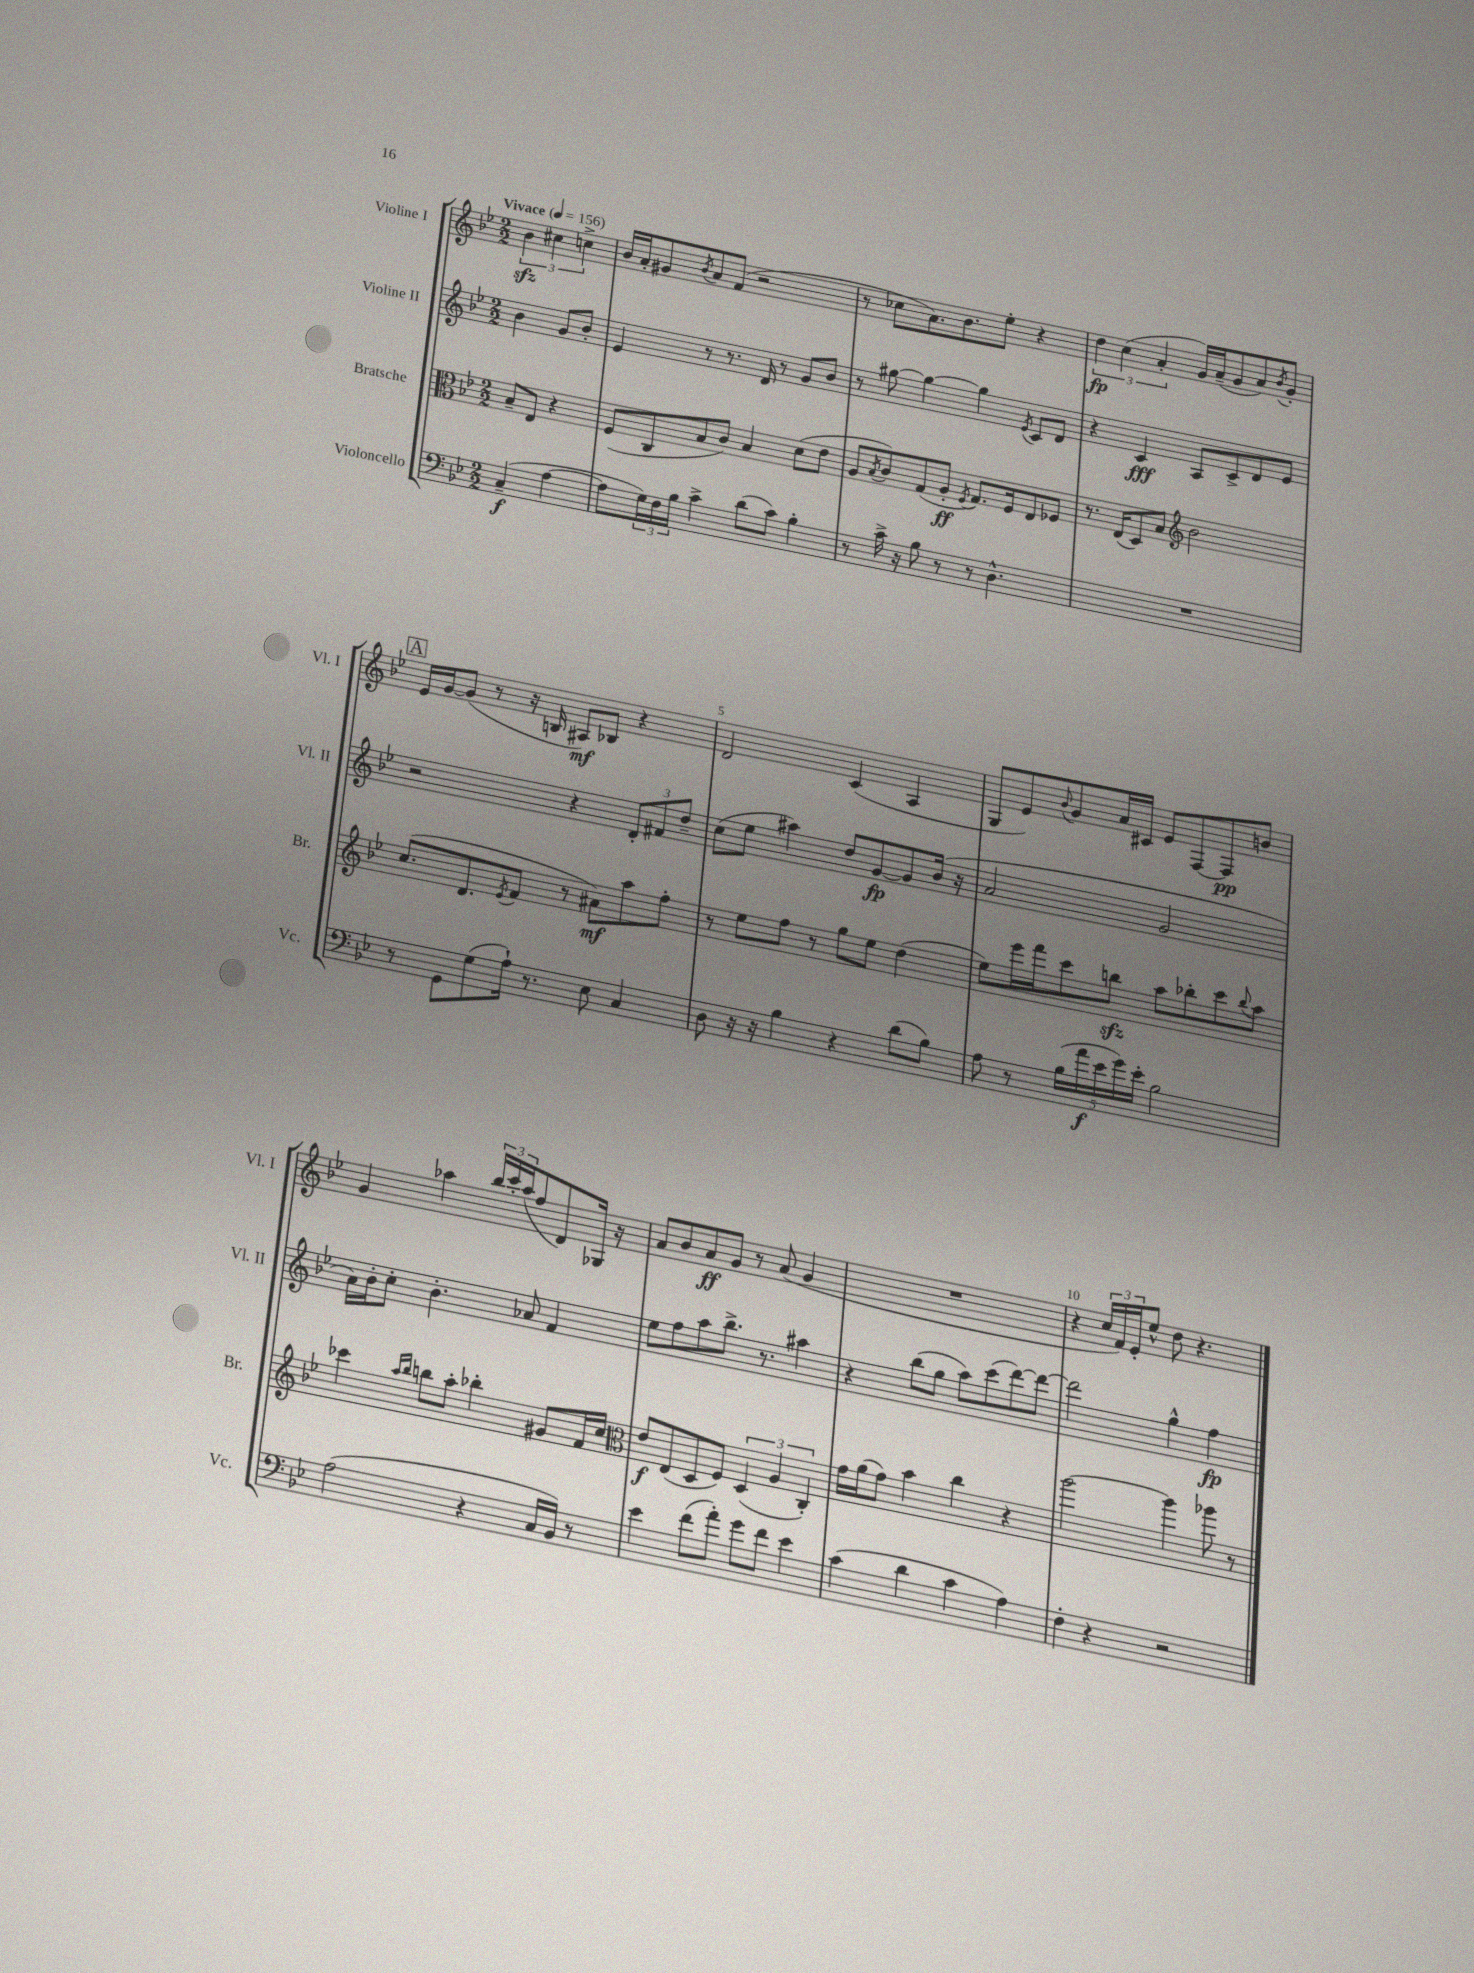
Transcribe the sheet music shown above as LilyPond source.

<<
\new StaffGroup <<
\new Staff = "s0" \with { instrumentName = "Violine I" shortInstrumentName = "Vl. I" } {
    \clef treble \key bes \major \numericTimeSignature \time 2/2 \partial 2 \tempo "Vivace" 4 = 156
    \tuplet 3/2 { bes'4\sfz cis''4 c''4-> } |
    bes'16 a'16-. gis'8 \acciaccatura { bes'8 } a'8 f'8( r2 |
    r8 ces''8 a'8.) bes'8. ees''8-. r4 |
    \tuplet 3/2 { d''4\fp c''4( a'4-. } g'16) a'16--( g'8 a'8) \acciaccatura { bes'8 } g'8-. |
    \mark \markup { \box "A" } ees'16 g'16~ g'8( r8 r16 b16 ais8\mf) bes8 r4 |
    d'2 c'4( a4 |
    g8 ees'8) \appoggiatura { bes'8 } g'8 a'16 cis'16 ees'8 f8~ f8\pp b'8 |
    g'4 aes''4 \tuplet 3/2 { bes''16 c'''16-. aes''16( } f''8 d'8) ges16 r16 |
    a'8 bes'8 a'8\ff g'8 r8 a'8( g'4 |
    R1 |
    r4 \tuplet 3/2 { c''16 f'16) ees'16-. } ees''8-^ d''8 r4. \bar "|." |
}
\new Staff = "s1" \with { instrumentName = "Violine II" shortInstrumentName = "Vl. II" } {
    \clef treble \key bes \major \numericTimeSignature \time 2/2 \partial 2
    bes'4 g'8 bes'8-. |
    ees'4 r8 r8. d'16 r8 g'8 bes'8 |
    r8 gis''8~ gis''4~ gis''4 \acciaccatura { ees'8 } c'8 d'8 |
    r4 c'4\fff a8 c'8-> d'8 ees'8 |
    \mark \markup { \box "A" } r2 r4 \tuplet 3/2 { d'8-. fis'8 d''8-- } |
    c''8( ees''8 ais''4) d''8 g'8~\fp g'8 bes'16( r16 |
    a'2 g'2 |
    a'16) bes'16-. c''8-. bes'4.-. aes'8 f'4 |
    ees''8 f''8 a''8 bes''8.-> r8. ais''4 |
    r4 bes''8( g''8 a''8) c'''8( d'''8~) d'''8~ |
    d'''2 g''4-^ f''4\fp \bar "|." |
}
\new Staff = "s2" \with { instrumentName = "Bratsche" shortInstrumentName = "Br." } {
    \clef alto \key bes \major \numericTimeSignature \time 2/2 \partial 2
    bes8-- ees8 r4 |
    f8( c8 bes8 c'8) bes4 d'8( ees'8 |
    a8 \acciaccatura { bes8 } c'8) g8( a8-.\ff \acciaccatura { f8 } g8.) f16 ees8 fes8 |
    r8. ees16( d8) bes8 \clef treble bes'2 |
    \mark \markup { \box "A" } c''8.( d'8. \acciaccatura { ees'8 } f'8 r8 ais'8\mf) a''8 f''8-. |
    r8 ees''8 f''8 r8 g''8 ees''8 d''4( |
    ees''8) ees'''16 f'''16 c'''8 b''8\sfz a''8 bes''8-. c'''8 \appoggiatura { bes''8 } a''8 |
    ces'''4 \grace { a''16 bes''16 } b''8 a''8-. bes''4-. gis'8 f'16 c''16 |
    \clef alto ees'8\f ees8( d8 f8) \tuplet 3/2 { d4( a4 c4-.) } |
    g'16 a'16( g'8) bes'4 c''4 r4 |
    a''2~ a''4 aes''8 r8 \bar "|." |
}
\new Staff = "s3" \with { instrumentName = "Violoncello" shortInstrumentName = "Vc." } {
    \clef bass \key bes \major \numericTimeSignature \time 2/2 \partial 2
    c4--\f( a4~ |
    a8 \tuplet 3/2 { g16) f16 bes16 } c'4-> d'8( c'8) bes4-. |
    r8 c'16-> r16 bes8 r8 r8 d4.-^ |
    R1 |
    \mark \markup { \box "A" } r8 g,8 g8( a16-!) r8. ees8 c4 |
    d8 r16 r16 bes4 r4 d'8( bes8) |
    a8 r8 \tuplet 5/4 { bes16( a'16\f ees'16 g'16) ees'16-. } bes2 |
    a2( r4 c16 bes,16) r8 |
    ees'4 f'8( a'8-.) g'8 f'8 ees'4 |
    c'4( d'4 c'4 a4) |
    f4-. r4 r2 \bar "|." |
}
>>
>>
\layout { \context { \Score \override BarNumber.break-visibility = ##(#f #t #t) barNumberVisibility = #(every-nth-bar-number-visible 5) } }
